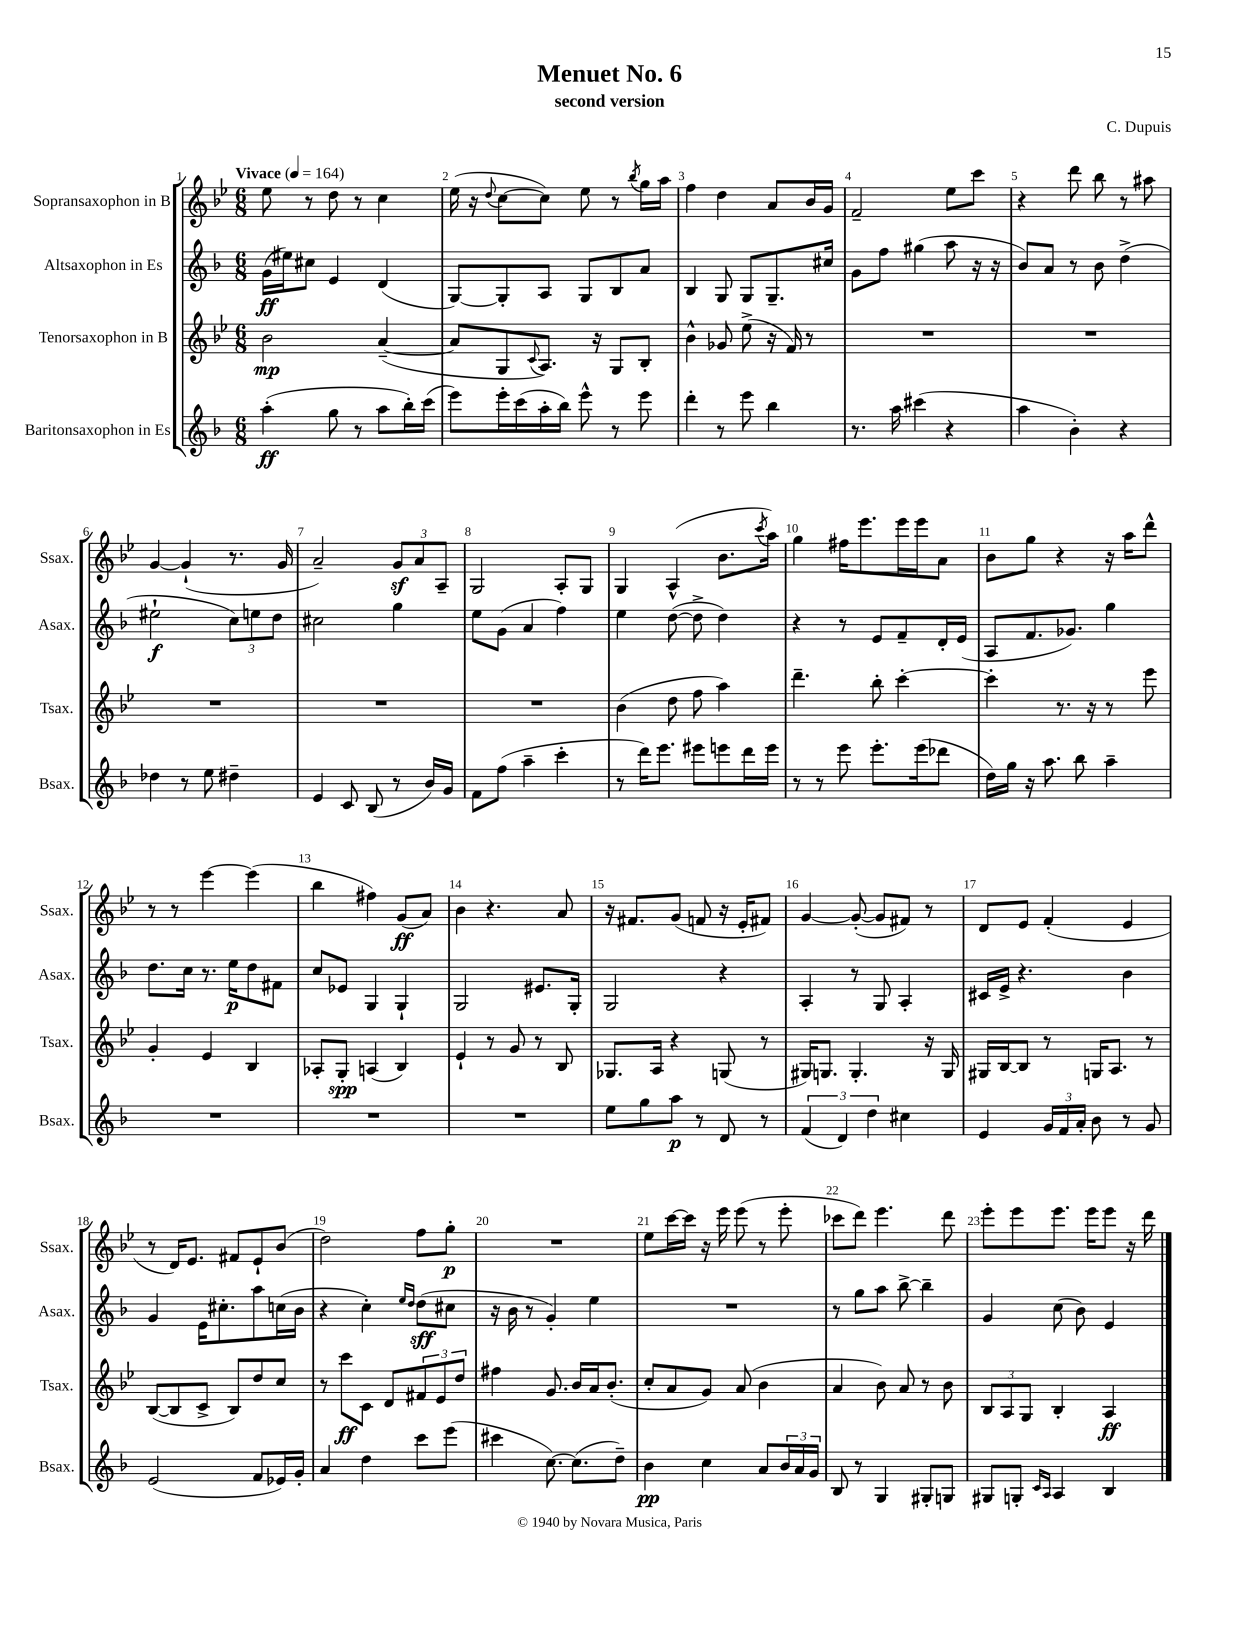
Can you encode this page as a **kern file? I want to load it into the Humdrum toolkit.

**kern	**dynam	**kern	**dynam	**kern	**dynam	**kern	**dynam
*part4	*part4	*part3	*part3	*part2	*part2	*part1	*part1
*staff4	*staff4	*staff3	*staff3	*staff2	*staff2	*staff1	*staff1
*I"Baritonsaxophon in Es	*	*I"Tenorsaxophon in B	*	*I"Altsaxophon in Es	*	*I"Sopransaxophon in B	*
*I'Bsax.	*	*I'Tsax.	*	*I'Asax.	*	*I'Ssax.	*
*clefG2	*	*clefG2	*	*clefG2	*	*clefG2	*
*k[b-]	*	*k[b-e-]	*	*k[b-]	*	*k[b-e-]	*
*M6/8	*	*M6/8	*	*M6/8	*	*M6/8	*
*MM164	*	*MM164	*	*MM164	*	*MM164	*
=1	=1	=1	=1	=1	=1	=1	=1
!	!	!	!	!	!	!LO:TX:a:B:t=Vivace	!
(4aa'\	ff	2b-\	mp	(16g\LL	ff	8ee-\	.
.	.	.	.	16ee#X\J)	.	.	.
.	.	.	.	8cc#X\J	.	8r	.
8gg\	.	.	.	4e/	.	8dd\	.
8r	.	.	.	.	.	8r	.
8aa\L	.	([4a~/	.	(4d/	.	4cc\	.
16bb-'\L)	.	.	.	.	.	.	.
(16ccc\JJ	.	.	.	.	.	.	.
=2	=2	=2	=2	=2	=2	=2	=2
8eee\L)	.	8a/L]	.	[8G/L)	.	(16ee-\	.
.	.	.	.	.	.	16r	.
.	.	.	.	.	.	8qqdd/	.
16eee'\L	.	8G/	.	8G'/]	.	[8cc\L	.
(16ccc\	.	.	.	.	.	.	.
.	.	8qqc/	.	.	.	.	.
16aa'\	.	8.A/J)	.	8A/J	.	8cc\J])	.
16bb-\JJ)	.	.	.	.	.	.	.
8eee^^\	.	.	.	8G/L	.	8ee-\	.
.	.	16r	.	.	.	.	.
8r	.	8G/L	.	8B-/	.	8r	.
.	.	.	.	.	.	8qbb-/	.
8eee\	.	8B-'/J	.	8a/J	.	16gg\LL	.
.	.	.	.	.	.	16aa\JJ	.
=3	=3	=3	=3	=3	=3	=3	=3
4ddd'\	.	4b-^^\	.	4B-/	.	4ff\	.
8r	.	8g-X/	.	8G/	.	4dd\	.
8eee\	.	(8ee-^\	.	8G/L	.	.	.
4bb-\	.	16r	.	8.G~/	.	8a/L	.
.	.	16f/)	.	.	.	.	.
.	.	8r	.	.	.	16b-/L	.
.	.	.	.	16cc#X/Jk	.	16g/JJ	.
=4	=4	=4	=4	=4	=4	=4	=4
8.r	.	2.r	.	8g\L	.	2f~/	.
.	.	.	.	8ff\J	.	.	.
16aa\	.	.	.	.	.	.	.
(4ccc#X\	.	.	.	(4gg#X\	.	.	.
4r	.	.	.	8aa\	.	8ee-\L	.
.	.	.	.	16r	.	8ccc\J	.
.	.	.	.	16r	.	.	.
=5	=5	=5	=5	=5	=5	=5	=5
4aa\	.	2.r	.	8b-/L)	.	4r	.
.	.	.	.	8a/J	.	.	.
4b-'\)	.	.	.	8r	.	8ddd\	.
.	.	.	.	8b-\	.	8bb-\	.
4r	.	.	.	(4dd^\	.	8r	.
.	.	.	.	.	.	8aa#X\	.
!!LO:LB:g=z
=6	=6	=6	=6	=6	=6	=6	=6
4dd-X\	.	2.r	.	2ee#X`\	f	[4g/	.
8r	.	.	.	.	.	(4g`/]	.
8ee\	.	.	.	.	.	.	.
4dd#X~\	.	.	.	12cc\L)	.	8.r	.
.	.	.	.	12een\	.	.	.
.	.	.	.	12dd\J	.	.	.
.	.	.	.	.	.	16g/	.
=7	=7	=7	=7	=7	=7	=7	=7
4e/	.	2.r	.	2cc#X\	.	2a~/)	.
8c/	.	.	.	.	.	.	.
(8B-/	.	.	.	.	.	.	.
8r	.	.	.	4gg\	.	12gz/L	.
.	.	.	.	.	.	12a/	.
16b-/LL)	.	.	.	.	.	.	.
.	.	.	.	.	.	12A~/J	.
16g/JJ	.	.	.	.	.	.	.
=8	=8	=8	=8	=8	=8	=8	=8
8f\L	.	2.r	.	8ee\L	.	2G/	.
(8ff\J	.	.	.	(8g\J	.	.	.
4aa~\	.	.	.	4a/	.	.	.
4ccc'\	.	.	.	4ff\)	.	8A'/L	.
.	.	.	.	.	.	8G/J	.
=9	=9	=9	=9	=9	=9	=9	=9
8r	.	(4b-\	.	4ee\	.	4G/	.
16ddd\KL)	.	.	.	.	.	.	.
8.eee\J	.	.	.	.	.	.	.
.	.	8dd\	.	([8dd\	.	(4A^^/	.
8eee#X\L	.	8ff\	.	8dd^\]	.	.	.
8eeen\	.	4aa\)	.	4dd\)	.	8.b-\L	.
16ddd\L	.	.	.	.	.	.	.
.	.	.	.	.	.	8qccc/	.
16eee\JJ	.	.	.	.	.	16aa\Jk)	.
=10	=10	=10	=10	=10	=10	=10	=10
8r	.	4.ddd~\	.	4r	.	4gg\	.
8r	.	.	.	.	.	.	.
8eee\	.	.	.	8r	.	16ff#X\KL	.
.	.	.	.	.	.	8.eee-\	.
8.eee'\L	.	8bb-'\	.	8e/L	.	.	.
.	.	[4ccc'\	.	8f~/	.	16eee-\L	.
(16eee\k	.	.	.	.	.	16eee-\J	.
8ddd-X\J	.	.	.	16d'/L	.	8a\J	.
.	.	.	.	(16e/JJ	.	.	.
=11	=11	=11	=11	=11	=11	=11	=11
16dd\LL)	.	4ccc'\]	.	8A/L	.	8b-\L	.
16gg\JJ	.	.	.	.	.	.	.
16r	.	.	.	8.f/	.	8gg\J	.
8.aa\	.	.	.	.	.	.	.
.	.	8.r	.	.	.	4r	.
.	.	.	.	8.g-X/J)	.	.	.
8bb-\	.	.	.	.	.	.	.
.	.	16r	.	.	.	.	.
4aa~\	.	8r	.	4gg\	.	16r	.
.	.	.	.	.	.	16aa\KL	.
.	.	8eee-\	.	.	.	8ddd^^\J	.
!!LO:LB:g=z
=12	=12	=12	=12	=12	=12	=12	=12
2.r	.	4g'/	.	8.dd\L	.	8r	.
.	.	.	.	.	.	8r	.
.	.	.	.	16cc\Jk	.	.	.
.	.	4e-/	.	8.r	.	[4eee-\	.
.	.	.	.	16ee\KL	p	.	.
.	.	4B-/	.	8dd\	.	(4eee-\]	.
.	.	.	.	8f#X\J	.	.	.
=13	=13	=13	=13	=13	=13	=13	=13
2.r	.	8A-X'/L	.	8cc/L	.	4bb-\	.
.	.	8G'/J	spp	8e-X/J	.	.	.
.	.	(4An/	.	4G/	.	4ff#X\)	.
.	.	4B-/)	.	4G`/	.	(8g/L	ff
.	.	.	.	.	.	8a/J)	.
=14	=14	=14	=14	=14	=14	=14	=14
2.r	.	4e-`/	.	2G/	.	4b-\	.
.	.	8r	.	.	.	4.r	.
.	.	8g/	.	.	.	.	.
.	.	8r	.	8.e#X/L	.	.	.
.	.	8B-/	.	.	.	8a/	.
.	.	.	.	16G'/Jk	.	.	.
=15	=15	=15	=15	=15	=15	=15	=15
8ee\L	.	8.G-X/L	.	2G/	.	16r	.
.	.	.	.	.	.	8.f#X/L	.
8gg\	.	.	.	.	.	.	.
.	.	16A/Jk	.	.	.	.	.
8aa\J	p	4r	.	.	.	(8g/J	.
8r	.	.	.	.	.	8fn/	.
8d/	.	(8Gn/	.	4r	.	16r	.
.	.	.	.	.	.	16e-'/KL	.
8r	.	8r	.	.	.	8f#X/J)	.
=16	=16	=16	=16	=16	=16	=16	=16
(6f/	.	16G#X/KL)	.	4A'/	.	[4g/	.
.	.	8.Gn/J	.	.	.	.	.
6d/)	.	.	.	.	.	.	.
.	.	4.G'/	.	8r	.	(8g'/_	.
6dd\	.	.	.	.	.	.	.
.	.	.	.	8G/	.	8g/L]	.
4cc#X\	.	.	.	4A'/	.	8f#X/J)	.
.	.	16r	.	.	.	8r	.
.	.	16G/	.	.	.	.	.
=17	=17	=17	=17	=17	=17	=17	=17
4e/	.	16G#X/LL	.	16c#X/LL	.	8d/L	.
.	.	[16B-/J	.	16e^/JJ	.	.	.
.	.	8B-/J]	.	4.r	.	8e-/J	.
24g/LL	.	8r	.	.	.	(4f'/	.
24f/	.	.	.	.	.	.	.
24a'/JJ	.	.	.	.	.	.	.
8b-\	.	16Gn/KL	.	.	.	.	.
.	.	8.A/J	.	.	.	.	.
8r	.	.	.	4b-\	.	4e-/	.
8g/	.	8r	.	.	.	.	.
!!LO:LB:g=z
=18	=18	=18	=18	=18	=18	=18	=18
(2e/	.	([8B-/L	.	4g/	.	8r	.
.	.	8B-/]	.	.	.	16d/KL)	.
.	.	.	.	.	.	8.e-/J	.
.	.	8c^/J	.	16e\KL	.	.	.
.	.	.	.	8.cc#X'\	.	.	.
.	.	8B-/L)	.	.	.	8f#X/L	.
8f/L	.	8dd/	.	8aa\	.	8e-`/	.
16e-X/L)	.	8cc/J	.	(16ccn\L	.	(8b-/J	.
16g'/JJ	.	.	.	16b-\JJ	.	.	.
=19	=19	=19	=19	=19	=19	=19	=19
4a/	.	8r	.	4r	.	2dd\)	.
.	.	8ccc\L	ff	.	.	.	.
4dd\	.	8c\J	.	4cc'\)	.	.	.
.	.	8d/L	.	.	.	.	.
.	.	.	.	16qqee/LL	.	.	.
.	.	.	.	16qqdd/JJ	.	.	.
8ccc\L	.	12f#X/	.	(8dd\L	sff	8ff\L	.
.	.	12e-/	.	.	.	.	.
(8eee\J	.	.	.	8cc#X\J	.	8gg'\J	p
.	.	12dd/J	.	.	.	.	.
=20	=20	=20	=20	=20	=20	=20	=20
4ccc#X\	.	4ff#X\	.	16r	.	2.r	.
.	.	.	.	16b-\	.	.	.
.	.	.	.	8r	.	.	.
[8.cc\)	.	8.g/	.	4g'/)	.	.	.
(8.cc\L]	.	16b-/LL	.	.	.	.	.
.	.	16a/J	.	4ee\	.	.	.
.	.	(8.b-'/J	.	.	.	.	.
8dd~\J)	.	.	.	.	.	.	.
=21	=21	=21	=21	=21	=21	=21	=21
4b-\	pp	8cc'/L	.	2.r	.	8ee-\L	.
.	.	8a/	.	.	.	[16ccc\L	.
.	.	.	.	.	.	16ccc\JJ]	.
4cc\	.	8g/J)	.	.	.	16r	.
.	.	.	.	.	.	16eee-\	.
.	.	(8a/	.	.	.	(8eee-\	.
8a/L	.	4b-\	.	.	.	8r	.
24b-/L	.	.	.	.	.	8eee-'\	.
24a/	.	.	.	.	.	.	.
24g/JJ	.	.	.	.	.	.	.
=22	=22	=22	=22	=22	=22	=22	=22
8B-/	.	4a/	.	8r	.	8ccc-X\L	.
8r	.	.	.	8gg\L	.	8ddd\J)	.
4G/	.	8b-\)	.	8aa\J	.	4.eee-\	.
.	.	8a/	.	[8bb-^\	.	.	.
8G#X'/L	.	8r	.	4bb-~\]	.	.	.
8Gn/J	.	8b-\	.	.	.	8ddd\	.
=23	=23	=23	=23	=23	=23	=23	=23
8G#X/L	.	12B-/L	.	4g/	.	8eee-'\L	.
.	.	12A/	.	.	.	.	.
8Gn'/J	.	.	.	.	.	8eee-\	.
.	.	12G/J	.	.	.	.	.
16qqc/LL	.	.	.	.	.	.	.
16qqA/JJ	.	.	.	.	.	.	.
4A/	.	4B-'/	.	(8cc\	.	8.eee-\J	.
.	.	.	.	8b-\)	.	.	.
.	.	.	.	.	.	16eee-\KL	.
4B-/	.	4A/	ff	4e/	.	8eee-\J	.
.	.	.	.	.	.	16r	.
.	.	.	.	.	.	16ddd\	.
==	==	==	==	==	==	==	==
*-	*-	*-	*-	*-	*-	*-	*-
